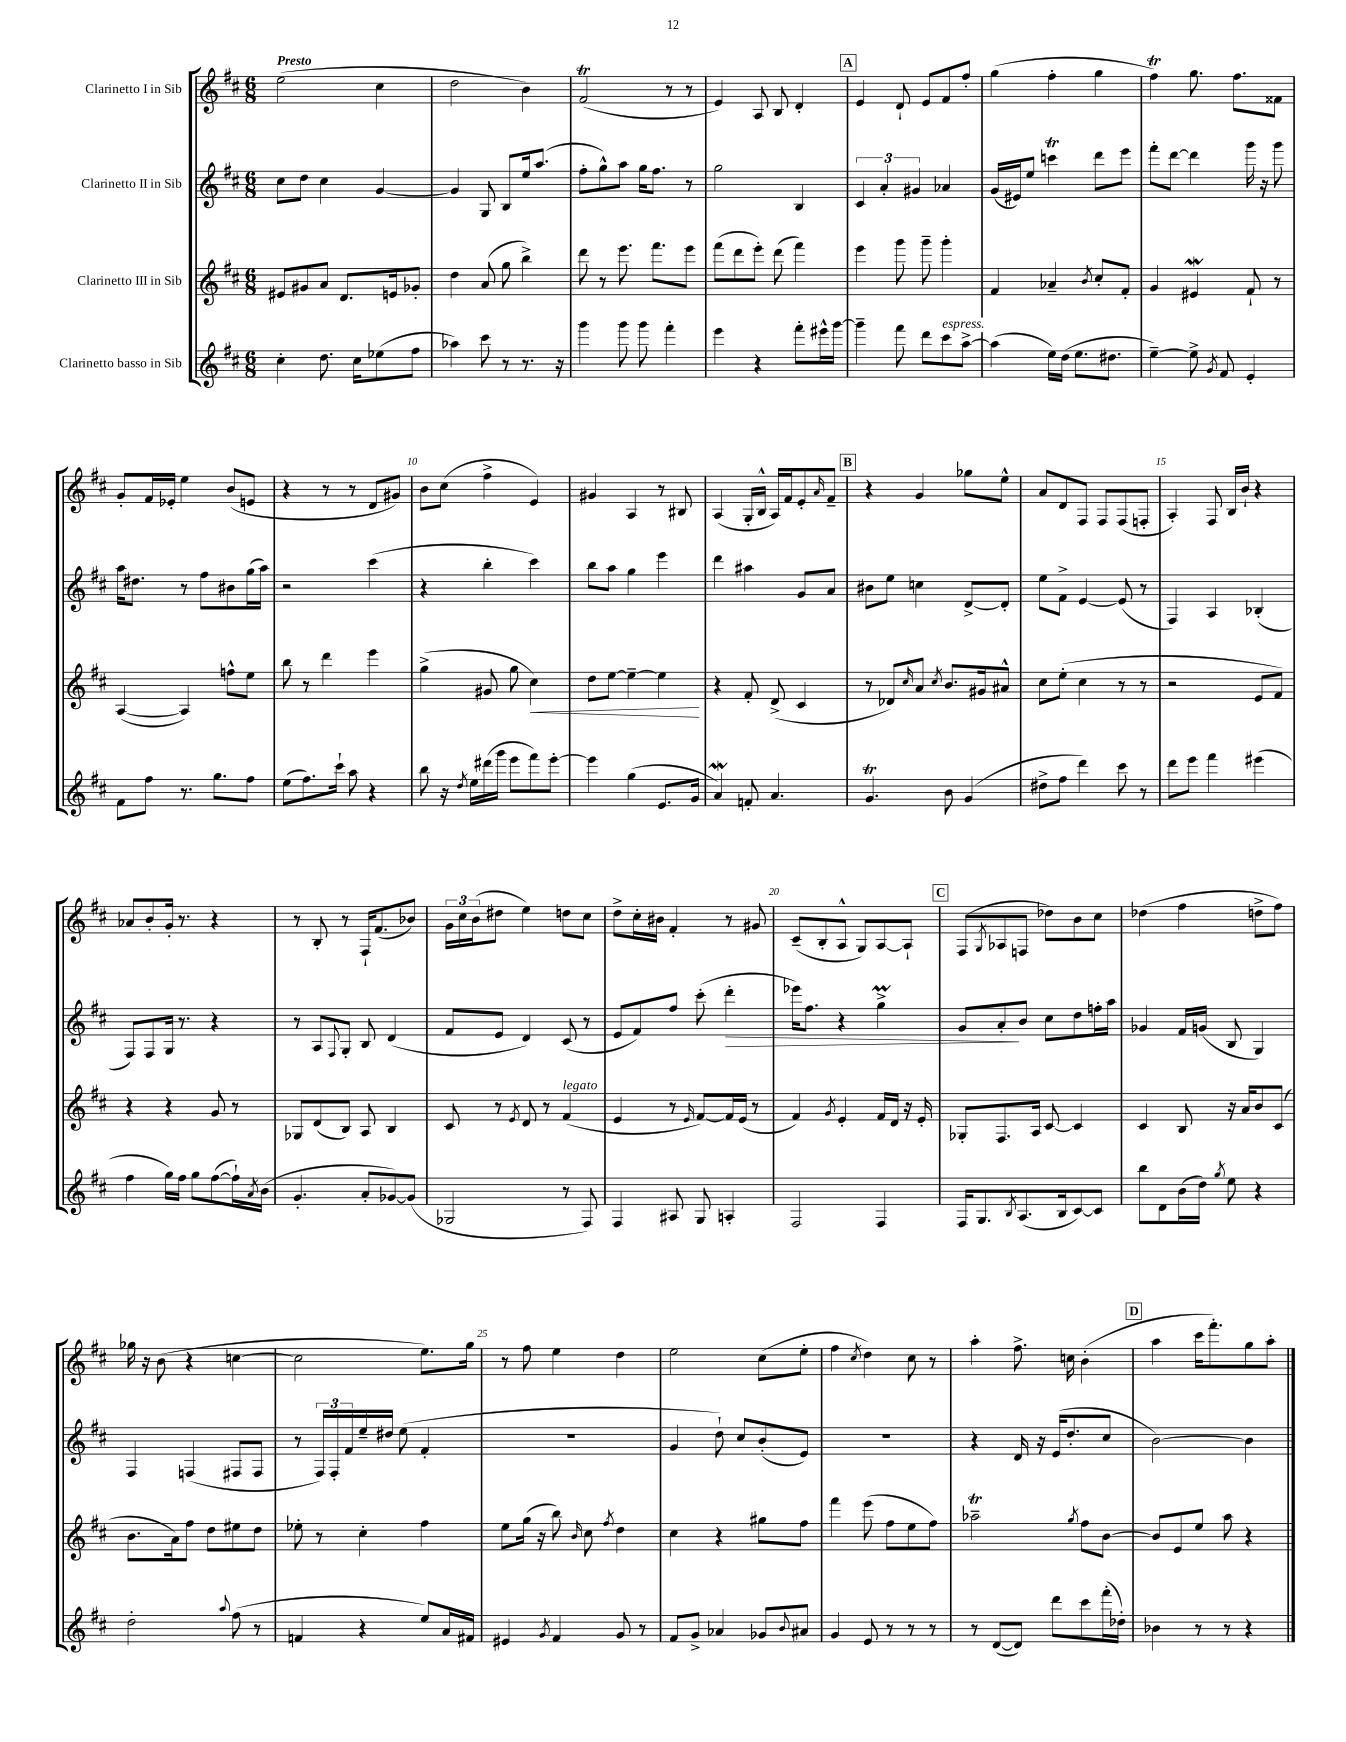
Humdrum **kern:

**kern	**kern	**dynam	**kern	**dynam	**kern
*part4	*part3	*part3	*part2	*part2	*part1
*staff4	*staff3	*staff3	*staff2	*staff2	*staff1
*I"Clarinetto basso in Sib	*I"Clarinetto III in Sib	*	*I"Clarinetto II in Sib	*	*I"Clarinetto I in Sib
*clefG2	*clefG2	*	*clefG2	*	*clefG2
*k[f#c#]	*k[f#c#]	*	*k[f#c#]	*	*k[f#c#]
*M6/8	*M6/8	*	*M6/8	*	*M6/8
=1	=1	=1	=1	=1	=1
!	!	!	!	!	!LO:TX:a:B:t=Presto
4cc#'\	8e#X/L	.	8cc#\L	.	(2ee\
.	8g#X/	.	8dd\J	.	.
8.dd\	8a/J	.	4cc#\	.	.
.	8.d/L	.	.	.	.
16cc#\KL	.	.	.	.	.
(8ee-X\	.	.	[4g/	.	4cc#\
.	16en/k	.	.	.	.
8ff#\J	8g-X'/J	.	.	.	.
=2	=2	=2	=2	=2	=2
4aa-X\)	4dd\	.	4g/]	.	2dd\
8ccc#\	(8a/	.	8G/	.	.
8r	8gg\	.	8B/L	.	.
8.r	4bb^\)	.	16ee/k	.	4b\)
.	.	.	(8.aa/J	.	.
16r	.	.	.	.	.
=3	=3	=3	=3	=3	=3
4ggg\	8ddd\	.	8ff#'\L	.	(2f#t/
.	8r	.	8gg^^\)	.	.
8ggg\	8.eee\	.	8aa\J	.	.
8ggg\	.	.	16gg\KL	.	.
.	8.fff#\L	.	8.ff#\J	.	.
4fff#'\	.	.	.	.	8r
.	8eee\J	.	8r	.	8r
=4	=4	=4	=4	=4	=4
4eee\	(8fff#\L	.	2gg\	.	4e/)
.	8ddd\	.	.	.	.
4r	8eee'\J)	.	.	.	8A/
.	(8ddd\	.	.	.	8B/
8fff#'\L	4fff#\)	.	4B/	.	4d'/
16eee#X^^\L	.	.	.	.	.
[16ggg\JJ	.	.	.	.	.
!!LO:REH:place=s1:t=A
=5	=5	=5	=5	=5	=5
4ggg~\]	4eee\	.	6c#/	.	4e/
.	.	.	6a'/	.	.
8fff#\	8ggg\	.	.	.	8d`/
.	.	.	6g#X/	.	.
8ddd\L	8ggg~\	.	.	.	8e/L
!LO:TX:a:i:t=espress.	!	!	!	!	!
8ccc#\	4ggg'\	.	4a-X/	.	8f#/
[8aa^\J	.	.	.	.	8ff#'/J
=6	=6	=6	=6	=6	=6
(4aa\]	4f#/	.	(16g/LL	.	(4gg\
.	.	.	16e#X/J)	.	.
.	.	.	8ee/J	.	.
16ee\LL)	4a-X~/	.	4cccnT\	.	4ff#'\
(16dd\JJ	.	.	.	.	.
8.ee\L	.	.	.	.	.
.	8qb/	.	.	.	.
.	8cc#'/L	.	8ddd\L	.	4gg\
8.dd#X\J	.	.	.	.	.
.	8f#'/J	.	8eee\J	.	.
=7	=7	=7	=7	=7	=7
[4ee~\)	4g/	.	8fff#'\L	.	4ff#t\)
.	.	.	[8ddd\J	.	.
8ee^\]	4e#XW/	.	4ddd\]	.	8.gg\
8qg/	.	.	.	.	.
8f#/	.	.	.	.	.
.	.	.	.	.	8.ff#\L
4e'/	8f#`/	.	16ggg\	.	.
.	.	.	16r	.	.
.	8r	.	8ggg\	.	8f##X\J
!!LO:LB:g=z
=8	=8	=8	=8	=8	=8
8f#\L	([4A/	.	16aa\KL	.	8g'/L
.	.	.	8.dd#X\J	.	.
8ff#\J	.	.	.	.	16f#/L
.	.	.	.	.	16e-X'/JJ
8.r	4A/])	.	8r	.	4ee\
.	.	.	8ff#\L	.	.
8.gg\L	.	.	.	.	.
.	8ffn^^\L	.	8b#X\	.	(8b/L
8ff#\J	8ee\J	.	(16gg\L	.	8en/J
.	.	.	16aa\JJ)	.	.
=9	=9	=9	=9	=9	=9
(8ee\L	8bb\	.	2r	.	4r
8.ff#\)	8r	.	.	.	.
.	4ddd\	.	.	.	8r
16ccc#`\Jk	.	.	.	.	.
8aa\	.	.	.	.	8r
4r	4eee\	.	(4ccc#\	.	8d/L
.	.	.	.	.	8g#X/J)
=10	=10	=10	=10	=10	=10
8bb\	(4gg^\	.	4r	.	8b\L
16r	.	.	.	.	(8cc#\J
8qdd/	.	.	.	.	.
16ee\LL	.	.	.	.	.
(16ddd#X\	8g#X/	.	4bb'\	.	4ff#^\
16ggg\JJ	.	.	.	.	.
8eee\L	8gg\	.	.	.	.
!	!	!LO:HP:b	!	!	!
8fff#\)	4cc#\)	<	4ccc#\)	.	4e/)
[8eee'\J	.	.	.	.	.
=11	=11	=11	=11	=11	=11
4eee\]	8dd\L	.	8bb\L	.	4g#X/
.	[8ee\J	.	8aa\J	.	.
(4gg\	4ee~\_	.	4gg\	.	4A/
8.e/L	4ee\]	.	4eee\	.	8r
.	.	.	.	.	8B#X/
16g/Jk	.	.	.	.	.
.	.	[	.	.	.
=12	=12	=12	=12	=12	=12
4aW/)	4r	.	4ddd\	.	(4A/
8fn'/	8f#'/	.	4aa#X\	.	16G'/LL
.	.	.	.	.	16B^^/JJ
4.a/	(8d^/	.	.	.	16A/LL)
.	.	.	.	.	16f#/J
.	4c#/	.	8g/L	.	8e'/
.	.	.	.	.	16qqa/
.	.	.	8a/J	.	8f#~/J
!!LO:REH:place=s1:t=B
=13	=13	=13	=13	=13	=13
4.gT/	8r	.	8b#X\L	.	4r
.	8d-X/L)	.	8ee\J	.	.
.	16qqcc#/	.	.	.	.
.	8a/J	.	4ccn\	.	4g/
.	8qcc#/	.	.	.	.
8b\	8.b/L	.	.	.	.
(4g/	.	.	[8d^/L	.	8gg-X\L
.	16g#X/k	.	.	.	.
.	8a#X^^/J	.	8d'/J]	.	8ee^^\J
=14	=14	=14	=14	=14	=14
8dd#X^\L	8cc#\L	.	8ee\L	.	8a/L
8ff#\J	(8ee'\J	.	8f#^\J	.	8d/
4ddd\)	4cc#\	.	[4e/	.	8F#/J
.	.	.	.	.	8F#/L
8ccc#\	8r	.	(8e/]	.	(8F#/
8r	8r	.	8r	.	8Fn'/J
=15	=15	=15	=15	=15	=15
8ddd\L	2r	.	4F#/)	.	4A'/)
8eee\J	.	.	.	.	.
4fff#\	.	.	4A/	.	8F#/
.	.	.	.	.	16B/LL
.	.	.	.	.	16b`/JJ
(4eee#X\	8e/L	.	(4B-X'/	.	4r
.	8f#/J)	.	.	.	.
!!LO:LB:g=z
=16	=16	=16	=16	=16	=16
4ff#\	4r	.	8F#/L)	.	8a-X/L
.	.	.	8F#/	.	8b'/
16gg\LL)	4r	.	16G/Jk	.	16g'/Jk
16ff#\JJ	.	.	8.r	.	8.r
8gg\L	.	.	.	.	.
([8ff#\	8g/	.	4r	.	4r
16ff#`\L])	8r	.	.	.	.
8qa/	.	.	.	.	.
(16b\JJ	.	.	.	.	.
=17	=17	=17	=17	=17	=17
4.g'/	8G-X/L	.	8r	.	8r
.	(8d/	.	8A/L	.	8B'/
.	.	.	8qqF#/	.	.
.	8B/J)	.	8G'/J	.	8r
8a'/L	8A/	.	8B/	.	16F#`/KL
.	.	.	.	.	(8.f#/
[8g-X/)	4B/	.	(4d/	.	.
(8g-/J]	.	.	.	.	8b-X/J)
=18	=18	=18	=18	=18	=18
2G-X/	8c#/	.	8f#/L	.	24g\LL
.	.	.	.	.	24cc#\
.	.	.	.	.	(24b\J
.	8r	.	8e/J	.	8dd#X\J
.	8qe/	.	.	.	.
.	8d/	.	4d/)	.	4ee\)
.	8r	.	.	.	.
!	!LO:TX:a:i:t=legato	!	!	!	!
8r	(4f#/	.	(8c#/	.	8ddn\L
8F#/)	.	.	8r	.	8cc#\J
=19	=19	=19	=19	=19	=19
4F#/	4e/	.	8e/L	.	8dd^\L
.	.	.	8f#/)	.	16cc#'\L
.	.	.	.	.	16b#X\JJ
8A#X/	8r	.	8ff#/J	.	4f#'/
.	16qqe/	.	.	.	.
8G/	[8f#/L)	.	(8ccc#'\	.	.
!	!	!	!	!LO:HP:b	!
4An'/	16f#/L]	.	4ddd'\	>	8r
.	(16e/JJ	.	.	.	.
.	8r	.	.	.	8g#X/
=20	=20	=20	=20	=20	=20
2F#/	4f#/)	.	16eee-X\KL)	.	(8c#~/L
.	.	.	8.ff#\J	.	.
.	.	.	.	.	8B'/
.	8qg/	.	.	.	.
.	4e'/	.	4r	.	8A^^/J
.	.	.	.	.	8G/L)
4F#/	16f#/LL	.	4ggM^\	.	[8A/
.	16d/JJ	.	.	.	.
.	16r	.	.	.	8A`/J]
.	16e'/	.	.	.	.
!!LO:REH:place=s1:t=C
=21	=21	=21	=21	=21	=21
16F#/KL	8G-X'/L	.	8g/L	.	(8F#/L
8.G/	.	.	.	.	.
.	.	.	.	.	8qG/
.	8.F#/	.	8a'/	.	8A-X/
8qB/	.	.	.	.	.
(8.A/	.	.	8b/J	]	8Fn/J
.	16A/Jk	.	.	.	.
.	[8c#/	.	8cc#\L	.	8dd-X\L)
16B/k	.	.	.	.	.
[8c#/)	4c#/]	.	8dd\	.	8b\
8c#/J]	.	.	16ffn'\L	.	8cc#\J
.	.	.	16aa\JJ	.	.
=22	=22	=22	=22	=22	=22
8bb\L	4c#/	.	4g-X/	.	(4dd-X\
8d\	.	.	.	.	.
(16b\L	8B/	.	16f#/LL	.	4ff#\
16dd\JJ)	.	.	(16gn/JJ	.	.
8qgg/	.	.	.	.	.
8ee\	16r	.	8B/	.	.
.	16a/KL	.	.	.	.
4r	8b/	.	4G/)	.	8ddn^\L
.	(8c#/J	.	.	.	8ff#\J)
!!LO:LB:g=z
=23	=23	=23	=23	=23	=23
2dd'\	8.b\L	.	4F#/	.	16gg-X\
.	.	.	.	.	16r
.	.	.	.	.	(8b\
.	16a\k)	.	.	.	.
.	8ff#\J	.	(4Fn/	.	4r
.	8dd\L	.	.	.	.
8qqaa/	.	.	.	.	.
(8ff#\	8ee#X\	.	8F#X/L	.	[4ccn\
8r	8dd\J	.	8F#/J	.	.
=24	=24	=24	=24	=24	=24
4fn/	8ee-X'\	.	8r	.	2cc\]
.	8r	.	24F#/LL)	.	.
.	.	.	24F#'/	.	.
.	.	.	24f#/	.	.
4r	4cc#'\	.	16ee~/	.	.
.	.	.	16dd#X/JJ	.	.
.	.	.	(8ee\	.	.
8ee/L)	4ff#\	.	4f#'/	.	8.ee\L)
16a/L	.	.	.	.	.
16f#X/JJ	.	.	.	.	16gg\Jk
=25	=25	=25	=25	=25	=25
4e#X/	8ee\L	.	2.r	.	8r
.	(16gg\Jk	.	.	.	8ff#\
.	16r	.	.	.	.
8qg/	.	.	.	.	.
4f#/	8bb\)	.	.	.	4ee\
.	16qqb/	.	.	.	.
.	8cc#\	.	.	.	.
.	8qff#/	.	.	.	.
8g/	4dd\	.	.	.	4dd\
8r	.	.	.	.	.
=26	=26	=26	=26	=26	=26
8f#/L	4cc#\	.	4g/	.	2ee\
8g^/J	.	.	.	.	.
4a-X/	4r	.	8dd`\)	.	.
.	.	.	8cc#/L	.	.
8g-X/L	8gg#X\L	.	(8b'/	.	(8cc#\L
8qqb/	.	.	.	.	.
8a#X/J	8ff#\J	.	8e/J)	.	8ee'\J
=27	=27	=27	=27	=27	=27
4g/	4fff#\	.	2.r	.	4ff#\
.	.	.	.	.	8qcc#/
8e/	(8eee\	.	.	.	4dd\)
8r	8ff#\L	.	.	.	.
8r	8ee\	.	.	.	8cc#\
8r	8ff#\J)	.	.	.	8r
=28	=28	=28	=28	=28	=28
8r	2aa-XT~\	.	4r	.	4aa'\
([8d/L	.	.	.	.	.
8d/J])	.	.	16d/	.	8.ff#^\
.	.	.	16r	.	.
8ddd\L	.	.	(16e/KL	.	.
.	.	.	8.dd'/	.	16ccn\
.	8qgg/	.	.	.	.
8ccc#\	8ff#\L	.	.	.	(4b'\
(16fff#'\L	[8b\J	.	8cc#/J	.	.
16dd-X'\JJ)	.	.	.	.	.
!!LO:REH:place=s1:t=D
=29	=29	=29	=29	=29	=29
4b-X\	8b/L]	.	[2b\)	.	4aa\
.	8e/	.	.	.	.
8r	8ee/J	.	.	.	16ccc#\KL
.	.	.	.	.	8.fff#'\)
8r	8aa\	.	.	.	.
4r	4r	.	4b\]	.	8gg\
.	.	.	.	.	8aa'\J
==	==	==	==	==	==
*-	*-	*-	*-	*-	*-
